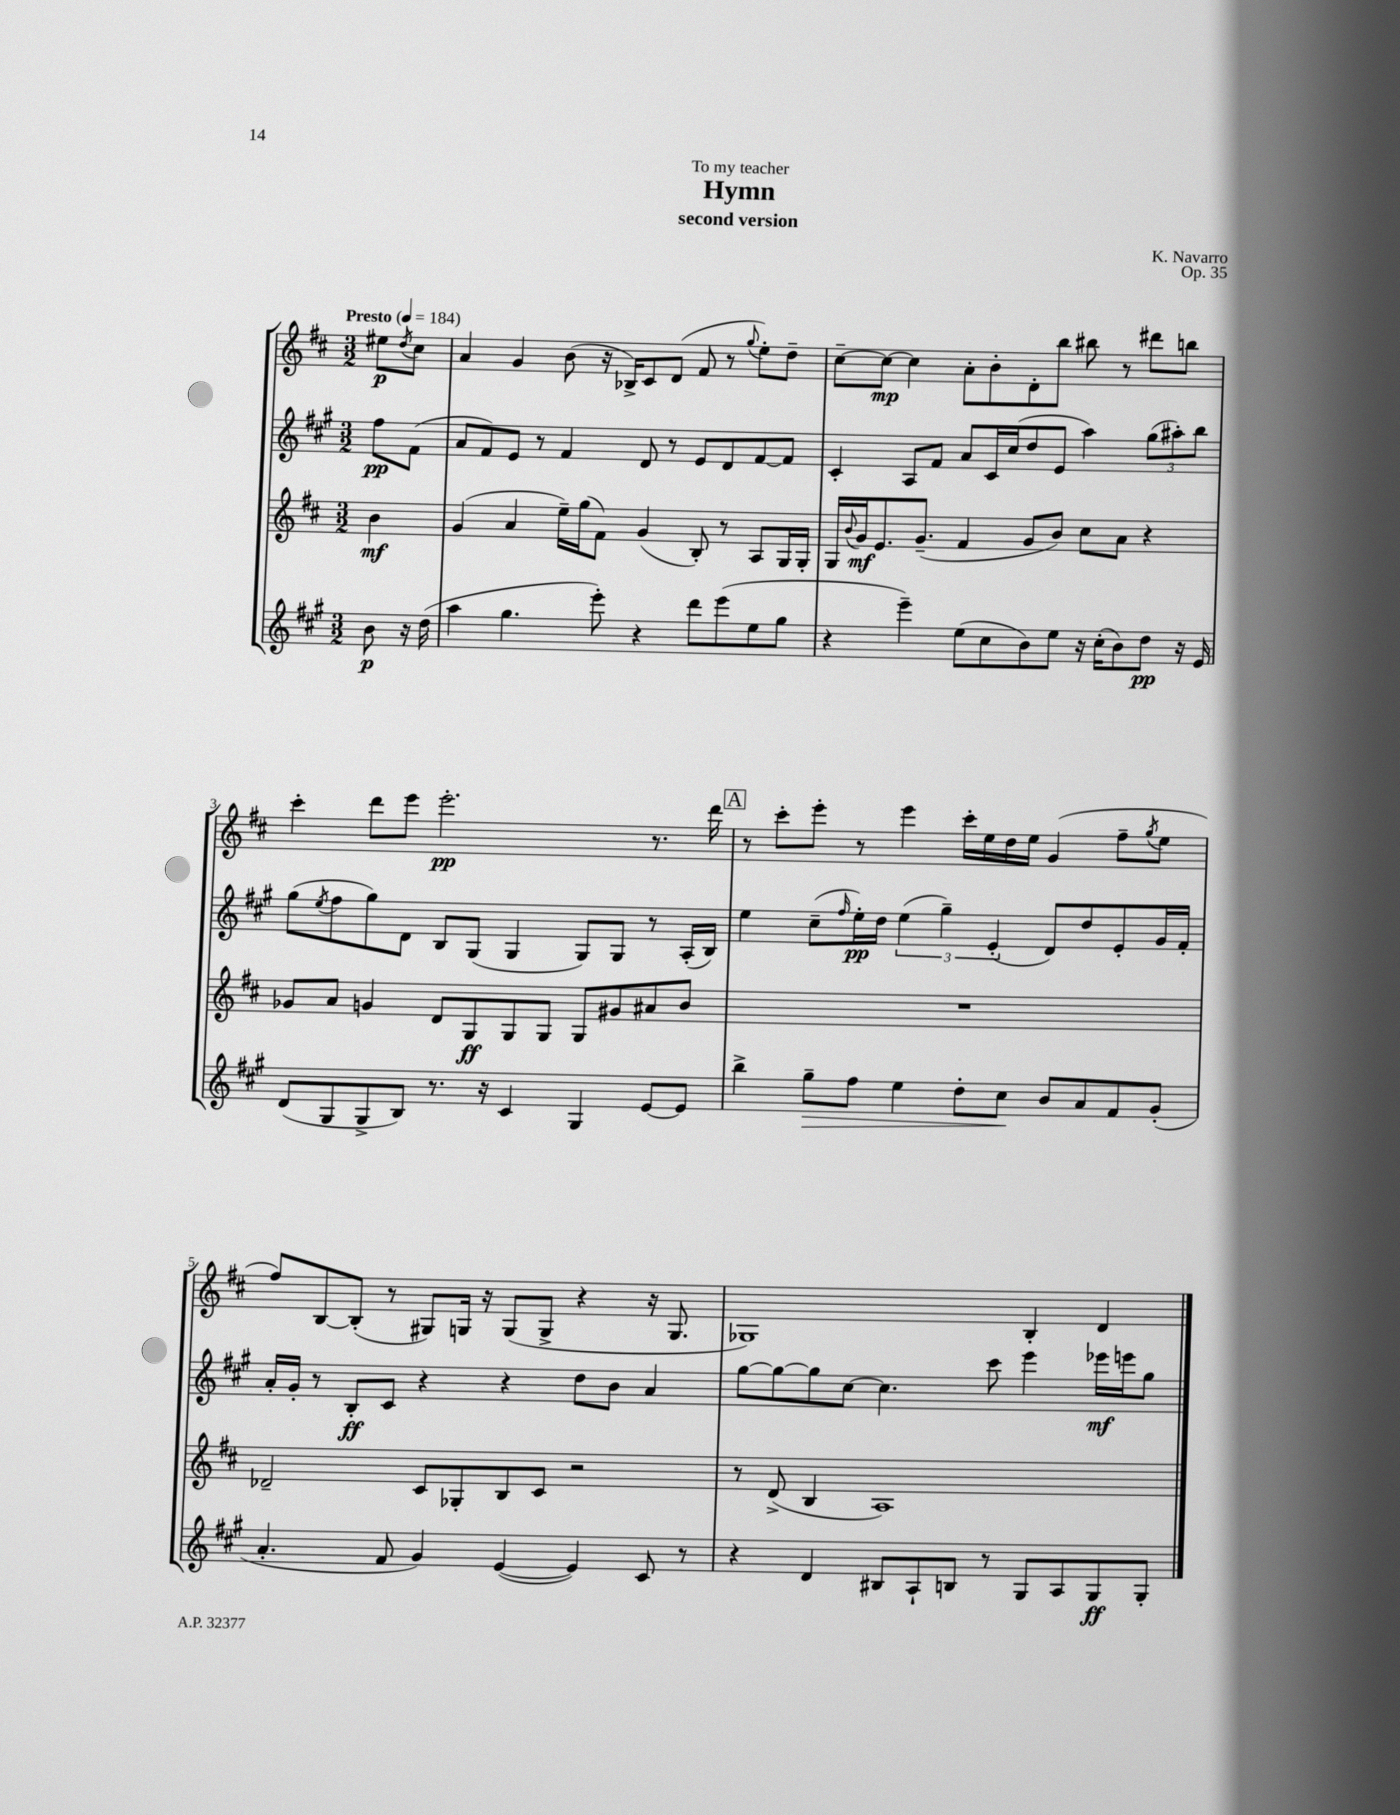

**kern	**kern	**kern	**kern
*staff4	*staff3	*staff2	*staff1
*clefG2	*clefG2	*clefG2	*clefG2
*k[f#c#g#]	*k[f#c#]	*k[f#c#g#]	*k[f#c#]
*M3/2	*M3/2	*M3/2	*M3/2
*MM184	*MM184	*MM184	*MM184
8b	4b	8ff#	8ee#
.	.	.	8qdd
16r	.	(8f#	8cc#
(16dd	.	.	.
=	=	=	=
4aa	(4g	8a	4a
.	.	8f#)	.
4.gg#	4a	8e	4g
.	.	8r	.
.	16ee~)	4f#	(8b
.	(16gg	.	.
8eee')	8f#)	.	16r
.	.	.	16B-^)
4r	(4g	8d	8c#
.	.	8r	(8d
8ddd	8B')	8e	8f#
(8eee	8r	8d	8r
.	.	.	8qqgg
8ee	8A	[8f#	8ee')
8gg#	16G	8f#]	8dd~
.	16G'	.	.
=	=	=	=
4r	16G	4c#'	[8cc#~
.	8qqb	.	.
.	16g	.	.
.	8.e	.	8cc#_
4eee~)	.	8A	4cc#]
.	(8.g~	.	.
.	.	8f#	.
(8ee	4f#	8a	8a'
8cc#	.	16c#	8b'
.	.	(16cc#	.
8b)	8g	8dd	8d'
8ee	8b)	8e	8bb
16r	8cc#	4aa)	8bb#
(16cc#'	.	.	.
8b)	8a	.	8r
8dd	4r	(12gg#	8ddd#
.	.	12aa#')	.
16r	.	.	8bb
.	.	12bb	.
16e	.	.	.
=	=	=	=
(8d	8g-	(8gg#	4ccc#'
.	.	8qee	.
8G#	8a	8ff#	.
8G#^	4g	8gg#)	8ddd
8B)	.	8d	8eee
8.r	8d	8B	2.eee'
.	8G	(8G#	.
16r	.	.	.
4c#	8G	4G#	.
.	8G	.	.
4G#	8G	8G#)	.
.	8g#	8G#	.
[8e	8a#	8r	8.r
8e]	8b	(16A'	.
.	.	16B)	16ddd
=	=	=	=
4bb^	1.r	4ee	8r
.	.	.	8ccc#'
8gg#~	.	(8cc#~	8eee'
.	.	16qqff#	.
8ff#	.	16ee')	8r
.	.	16dd	.
4ee	.	(6ee	4eee
.	.	6gg#~)	.
8dd'	.	.	16ccc#'
.	.	.	16ee
.	.	(6e'	.
8cc#	.	.	16dd
.	.	.	16ee
8b	.	8d)	(4g
8a	.	8dd	.
8f#	.	8e'	8ff#~
.	.	.	8qgg
(8g#'	.	16g#	8ee
.	.	16f#'	.
=	=	=	=
4.a'	2d-~	16a'	8ff#)
.	.	16g#'	.
.	.	8r	[8B
.	.	8B'	(8B']
8f#	.	8c#	8r
4g#)	8c#	4r	8G#)
.	8G-'	.	16G
.	.	.	16r
([4e	8B	4r	(8G
.	8c#	.	8G^
4e])	2r	8dd	4r
.	.	8b	.
8c#	.	4a	16r
.	.	.	8.G
8r	.	.	.
=	=	=	=
4r	8r	[8gg#	1G-)
.	(8d^	8gg#_	.
4d	4B	8gg#]	.
.	.	[8cc#	.
8B#	1A)	4.cc#]	.
8A`	.	.	.
8B	.	.	.
8r	.	8ccc#	.
8G#	.	4eee	4B'
8A	.	.	.
8G#	.	16eee-	4d
.	.	16eee	.
8G#'	.	8gg#	.
==	==	==	==
*-	*-	*-	*-
